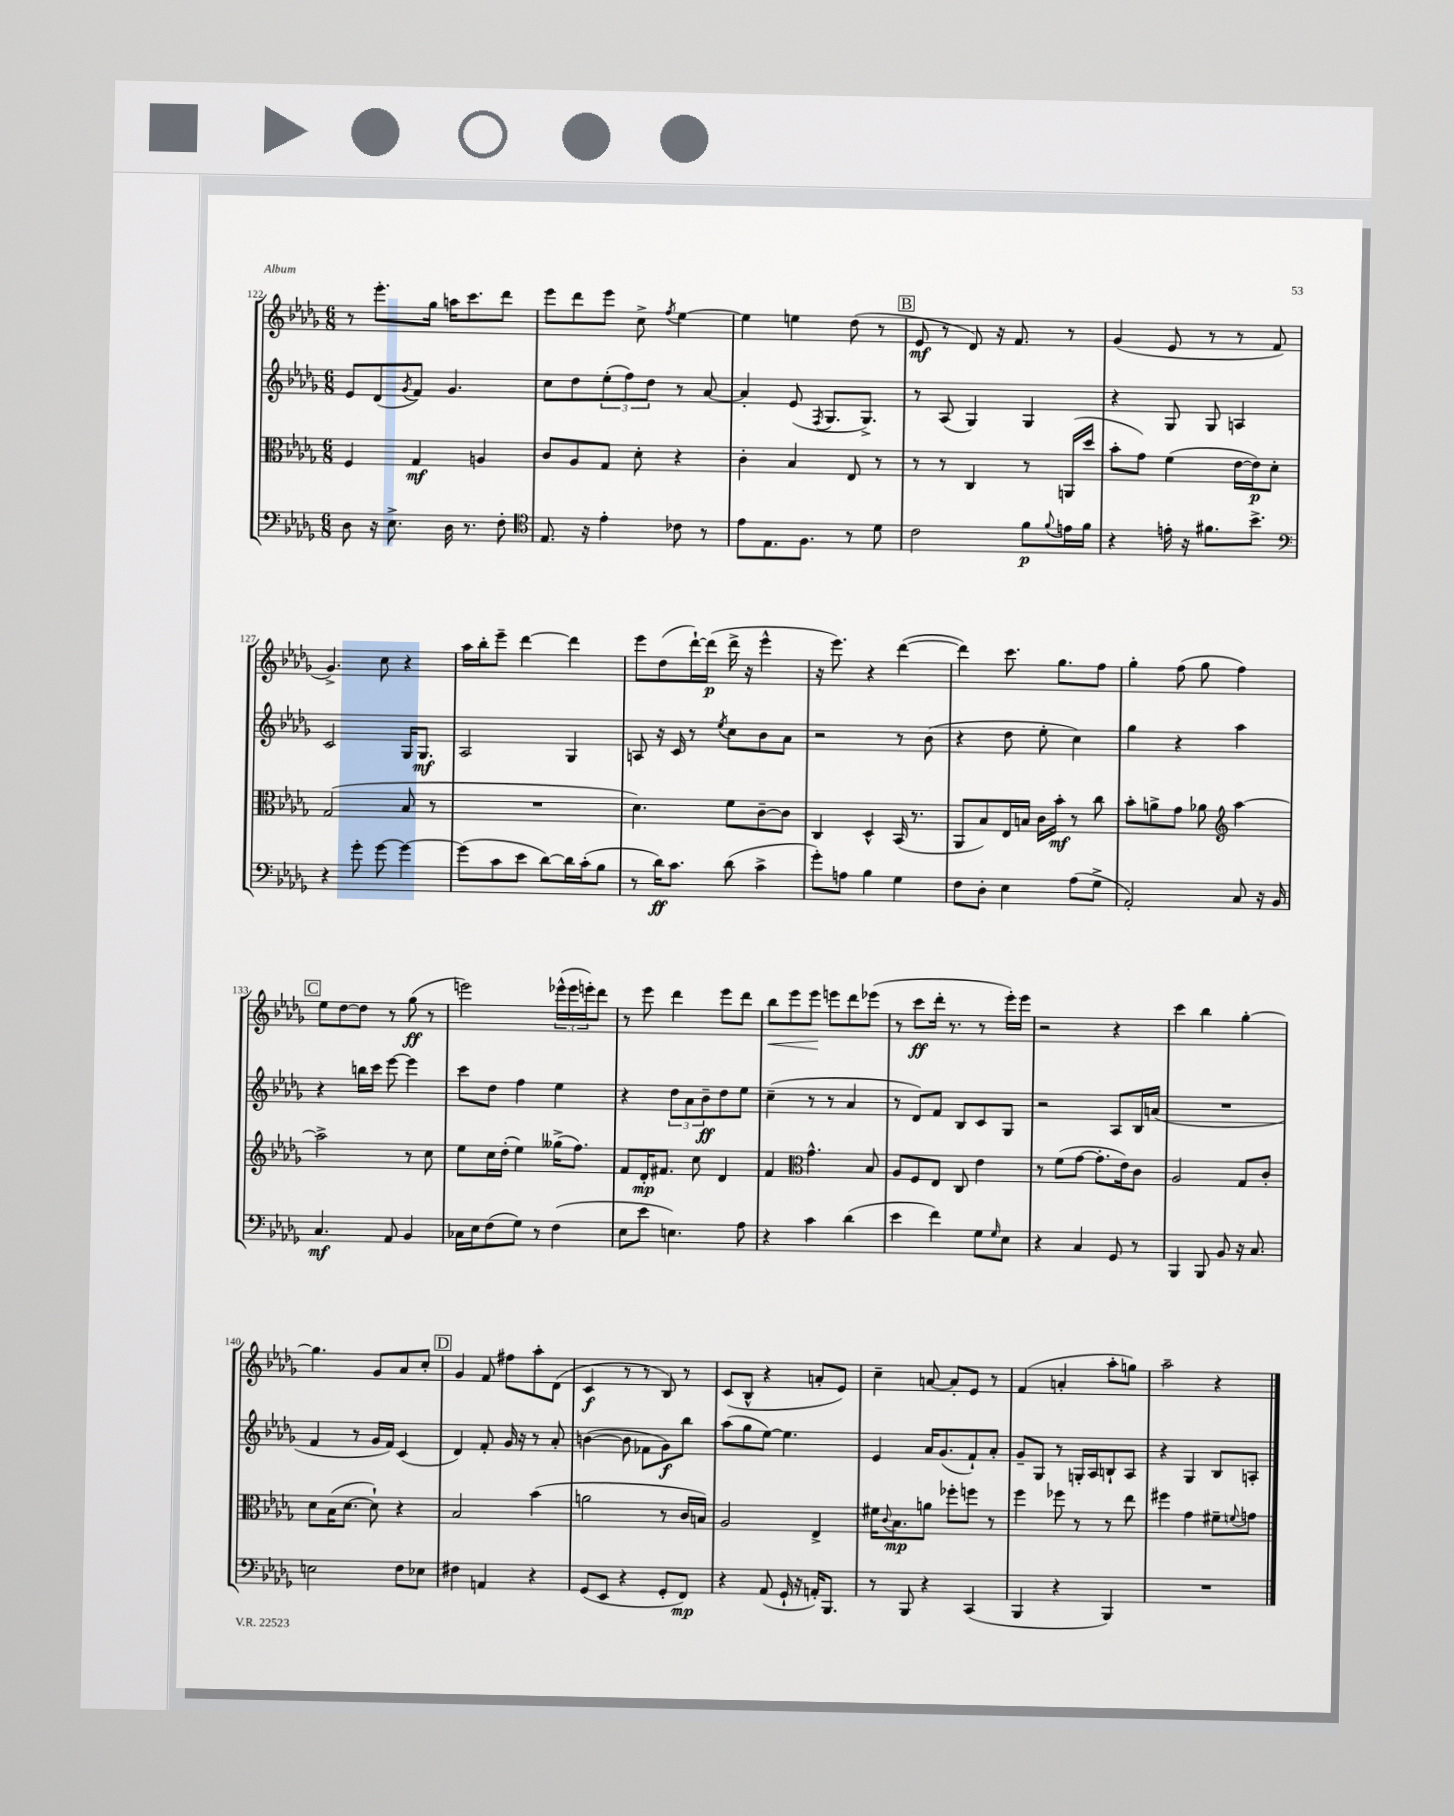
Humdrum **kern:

**kern	**dynam	**kern	**dynam	**kern	**dynam	**kern	**dynam
*part4	*part4	*part3	*part3	*part2	*part2	*part1	*part1
*staff4	*staff4	*staff3	*staff3	*staff2	*staff2	*staff1	*staff1
*clefF4	*	*clefC3	*	*clefG2	*	*clefG2	*
*k[b-e-a-d-g-]	*	*k[b-e-a-d-g-]	*	*k[b-e-a-d-g-]	*	*k[b-e-a-d-g-]	*
*M6/8	*	*M6/8	*	*M6/8	*	*M6/8	*
=122	=122	=122	=122	=122	=122	=122	=122
8D-\	.	4F/	.	8e-/L	.	8r	.
16r	.	.	.	(8d-/	.	8.eee-'\L	.
8.E-^\	.	.	.	.	.	.	.
.	.	.	.	8qg-/	.	.	.
.	.	4G-/	mf	8f/J)	.	.	.
.	.	.	.	.	.	16gg-\Jk	.
16D-\	.	.	.	4.g-/	.	16aan\KL	.
8.r	.	.	.	.	.	8.ccc\	.
.	.	4An/	.	.	.	.	.
8F'\	.	.	.	.	.	8ddd-\J	.
=123	=123	=123	=123	=123	=123	=123	=123
*clefC4	*	*	*	*	*	*	*
8.E-/	.	8c/L	.	8cc\L	.	8eee-\L	.
.	.	8A-/	.	8dd-\	.	8ddd-\	.
16r	.	.	.	.	.	.	.
4e-'\	.	8G-/J	.	(12ee-'\	.	8eee-\J	.
.	.	.	.	12ff\)	.	.	.
.	.	8d-'\	.	.	.	8cc^\	.
.	.	.	.	12dd-\J	.	.	.
.	.	.	.	.	.	8qff/	.
8c-X\	.	4r	.	8r	.	[4ee-\	.
8r	.	.	.	[8a-/	.	.	.
=124	=124	=124	=124	=124	=124	=124	=124
8e-\L	.	4c'\	.	4a-'/]	.	4ee-\]	.
8.E-\	.	.	.	.	.	.	.
.	.	4B-/	.	(8e-/	.	4een\	.
8.F\J	.	.	.	.	.	.	.
.	.	.	.	8qF/	.	.	.
.	.	.	.	8.G-/L	.	.	.
8r	.	8E-/	.	.	.	(8dd-\	.
.	.	.	.	8.G-^/J)	.	.	.
8d-\	.	8r	.	.	.	8r	.
!!LO:REH:place=s1:t=B
=125	=125	=125	=125	=125	=125	=125	=125
2c\	.	8r	.	8r	.	8e-/	mf
.	.	8r	.	(8A-/	.	8r	.
.	.	4C/	.	4G-/)	.	8d-/)	.
.	.	.	.	.	.	16r	.
.	.	.	.	.	.	8.f/	.
8f\L	p	8r	.	4G-/	.	.	.
8qqf/	.	.	.	.	.	.	.
16en\L	.	(16AAn/LL	.	.	.	8r	.
16f\JJ	.	16dd-/JJ	.	.	.	.	.
=126	=126	=126	=126	=126	=126	=126	=126
4r	.	8b-'\L	.	4r	.	(4g-/	.
.	.	8g-\J)	.	.	.	.	.
16en'\	.	(4f\	.	8G-/	.	8e-/	.
16r	.	.	.	.	.	.	.
8.f#X\L	.	.	.	8G-/	.	8r	.
.	.	[16e-\LL	.	4An/	.	8r	.
8.b-^\J	.	16e-\J])	p	.	.	.	.
.	.	8d-'\J	.	.	.	8f/	.
!!LO:LB:g=z
=127	=127	=127	=127	=127	=127	=127	=127
*clefF4	*	*	*	*	*	*	*
4r	.	(2G-/	.	2c/	.	4.g-^/)	.
8g-'\	.	.	.	.	.	.	.
[8g-\	.	.	.	.	.	8cc\	.
4g-\_	.	8B-/	.	16G-/KL	.	4r	.
.	.	.	.	8.G-/J	mf	.	.
.	.	8r	.	.	.	.	.
=128	=128	=128	=128	=128	=128	=128	=128
(8g-\L]	.	2.r	.	2A-/	.	16aa-\LL	.
.	.	.	.	.	.	16bb-'\J	.
8c\	.	.	.	.	.	8eee-~\J	.
8e-\J	.	.	.	.	.	[4ddd-\	.
[8d-\L)	.	.	.	.	.	.	.
16d-\L]	.	.	.	4G-/	.	4ddd-\]	.
(16c'\J	.	.	.	.	.	.	.
8B-\J	.	.	.	.	.	.	.
=129	=129	=129	=129	=129	=129	=129	=129
8r	.	4.d-\)	.	8An/	.	8eee-\L	.
16d-\KL)	ff	.	.	16r	.	(8dd-\	.
8.c\J	.	.	.	16c/	.	.	.
.	.	.	.	8r	.	[16ddd-`\L)	.
.	.	.	.	.	.	(16ddd-\JJ]	p
.	.	.	.	8qee-/	.	.	.
(8d-\	.	8f\L	.	8cc\L	.	16ddd-^\	.
.	.	.	.	.	.	16r	.
4c^\	.	[8c~\	.	8b-\	.	4eee-^^\	.
.	.	8c\J]	.	8a-\J	.	.	.
=130	=130	=130	=130	=130	=130	=130	=130
8g-'\L)	.	4C/	.	2r	.	16r	.
.	.	.	.	.	.	8.eee-\)	.
8An\J	.	.	.	.	.	.	.
4B-\	.	4D-^^/	.	.	.	4r	.
4G-\	.	(16BB-/	.	8r	.	([4ddd-\	.
.	.	8.r	.	.	.	.	.
.	.	.	.	(8b-\	.	.	.
=131	=131	=131	=131	=131	=131	=131	=131
8F\L	.	8AA-/L	.	4r	.	4ddd-\])	.
8D-'\J	.	8B-/)	.	.	.	.	.
4E-\	.	16E-/L	.	8dd-\	.	8.ccc\	.
.	.	16Bn/JJ	.	.	.	.	.
.	.	16c\LL	.	8ee-'\	.	.	.
.	.	16b-'\JJ	mf	.	.	8.gg-\L	.
(8A-\L	.	8r	.	4cc\)	.	.	.
8G-^\J	.	8cc\	.	.	.	8ff\J	.
=132	=132	=132	=132	=132	=132	=132	=132
2AA-'/)	.	8b-'\L	.	4gg-\	.	4gg-'\	.
.	.	8an^\	.	.	.	.	.
.	.	8g-\J	.	4r	.	(8ff\	.
.	.	8a-X\	.	.	.	8gg-\	.
*	*	*clefG2	*	*	*	*	*
8C/	.	[4aa-\	.	4aa-\	.	4ff\)	.
16r	.	.	.	.	.	.	.
16BB-/	.	.	.	.	.	.	.
!!LO:LB:g=z
!!LO:REH:place=s1:t=C
=133	=133	=133	=133	=133	=133	=133	=133
4.C/	mf	2aa-^\]	.	4r	.	8ee-\L	.
.	.	.	.	.	.	[8dd-\	.
.	.	.	.	16bbn\LL	.	8dd-\J]	.
.	.	.	.	16ccc\JJ	.	.	.
8AA-/	.	.	.	[8eee-\	.	8r	.
4BB-/	.	8r	.	4eee-\]	.	(8gg-\	ff
.	.	8cc\	.	.	.	8r	.
=134	=134	=134	=134	=134	=134	=134	=134
16C-X\LL	.	8ee-\L	.	8ccc\L	.	2eeen\)	.
16E-\J	.	.	.	.	.	.	.
(8F\	.	16cc\L	.	8dd-\J	.	.	.
.	.	(16dd-'\JJ	.	.	.	.	.
8G-\J)	.	4ee-\)	.	4ff\	.	.	.
8r	.	.	.	.	.	.	.
(4F\	.	(16gg--X^\KL	.	4ee-\	.	(24eee-X^^\LL	.
.	.	.	.	.	.	24eee-\	.
.	.	8.ff\J)	.	.	.	.	.
.	.	.	.	.	.	24eeen'\J)	.
.	.	.	.	.	.	8ddd-\J	.
=135	=135	=135	=135	=135	=135	=135	=135
8E-\L	.	8f/L	.	4r	.	8r	.
8e-\J	.	16d-'/K	mp	.	.	8eee-\	.
.	.	8.f#X/J	.	.	.	.	.
4.En\)	.	.	.	12dd-\L	.	4ddd-\	.
.	.	.	.	12a-\	.	.	.
.	.	8cc\	.	.	.	.	.
.	.	.	.	12b-~\	ff	.	.
.	.	4d-/	.	8dd-\	.	8eee-\L	.
8A-\	.	.	.	8ee-\J	.	8ddd-\J	.
=136	=136	=136	=136	=136	=136	=136	=136
!	!	!	!	!	!	!	!LO:HP:b
4r	.	4f/	.	(4cc~\	.	8bb-\L	<
.	.	.	.	.	.	8eee-\	.
*	*	*clefC3	*	*	*	*	*
4c\	.	4.g-^^\	.	8r	.	8eee-\J	.
.	.	.	.	8r	.	8eeen\L	[
(4d-\	.	.	.	4a-/	.	8ddd-\	.
.	.	8B-/	.	.	.	(8eee-X\J	.
=137	=137	=137	=137	=137	=137	=137	=137
4e-\	.	8A-/L	.	8r	.	8r	.
.	.	8F/	.	8d-/L)	.	8ccc\L	ff
4f\)	.	8E-/J	.	8f/J	.	16ddd-'\Jk	.
.	.	.	.	.	.	8.r	.
.	.	8C/	.	8B-/L	.	.	.
8G-\L	.	4e-\	.	8c/	.	8r	.
16qqG-/	.	.	.	.	.	.	.
8E-\J	.	.	.	8G-/J	.	16eee-'\LL)	.
.	.	.	.	.	.	16eee-\JJ	.
=138	=138	=138	=138	=138	=138	=138	=138
4r	.	8r	.	2r	.	2r	.
.	.	(8f\L	.	.	.	.	.
4C/	.	[8g-\J	.	.	.	.	.
.	.	8.g-'\L]	.	.	.	.	.
8GG-/	.	.	.	8A-/L	.	4r	.
.	.	16e-\k)	.	.	.	.	.
8r	.	8c\J	.	16B-/L	.	.	.
.	.	.	.	(16an/JJ	.	.	.
=139	=139	=139	=139	=139	=139	=139	=139
4BBB-/	.	2A-/	.	2.r	.	4ccc\	.
8BBB-/	.	.	.	.	.	4bb-\	.
8BB-/	.	.	.	.	.	.	.
16r	.	8G-/L	.	.	.	[4gg-'\	.
8.C/	.	.	.	.	.	.	.
.	.	8c'/J	.	.	.	.	.
!!LO:LB:g=z
=140	=140	=140	=140	=140	=140	=140	=140
2En\	.	8d-\L	.	4f/	.	4.gg-\]	.
.	.	(16B-\K	.	.	.	.	.
.	.	[8.d-\J	.	.	.	.	.
.	.	.	.	8r	.	.	.
.	.	8d-`\])	.	16g-/LL	.	8g-/L	.
.	.	.	.	16f/JJ)	.	.	.
8F\L	.	4r	.	(4c/	.	8a-/	.
8E-X\J	.	.	.	.	.	8cc'/J	.
!!LO:REH:place=s1:t=D
=141	=141	=141	=141	=141	=141	=141	=141
4F#X\	.	2B-/	.	4d-/)	.	4g-/	.
4AAn/	.	.	.	8f'/	.	8f/	.
.	.	.	.	16g-/	.	8ff#X\L	.
.	.	.	.	16r	.	.	.
4r	.	(4b-\	.	8r	.	8aa-'\	.
.	.	.	.	8a-'/	.	(8d-\J	.
=142	=142	=142	=142	=142	=142	=142	=142
(8GG-/L	.	2an\	.	([4bn\	.	4c/	f
8EE-/J	.	.	.	.	.	.	.
4r	.	.	.	8b\]	.	8r	.
.	.	.	.	8f-X\L	.	8r	.
8GG-'/L	.	8r	.	8g-\)	f	8B-/)	.
8FF/J)	mp	16c/LL	.	8bb-\J	.	8r	.
.	.	16Bn/JJ)	.	.	.	.	.
=143	=143	=143	=143	=143	=143	=143	=143
4r	.	2A-/	.	(8aa-\L	.	(8c/L	.
.	.	.	.	8gg-\	.	8B-^^/J	.
(8AA-/	.	.	.	[8ee-\J)	.	4r	.
16GG-`/	.	.	.	4.ee-\]	.	.	.
16r	.	.	.	.	.	.	.
16AAn'/KL)	.	4E-^/	.	.	.	8an'/L	.
8.BBB-/J	.	.	.	.	.	.	.
.	.	.	.	.	.	8e-/J)	.
=144	=144	=144	=144	=144	=144	=144	=144
8r	.	16f#X\KL	.	4e-/	.	4cc~\	.
.	.	8qqc/	.	.	.	.	.
.	.	8.B-\	mp	.	.	.	.
8BBB-/	.	.	.	.	.	.	.
4r	.	8an\J	.	16a-/KL	.	[8an/	.
.	.	.	.	(8.g-/	.	.	.
.	.	8ff-X'\L	.	.	.	8a'/L]	.
(4CC/	.	8ffn\J	.	8f`/)	.	8e-/J	.
.	.	8r	.	8a-'/J	.	8r	.
=145	=145	=145	=145	=145	=145	=145	=145
4BBB-/	.	4ff\	.	8g-~/L	.	(4f/	.
.	.	.	.	8G-/J	.	.	.
4r	.	8ff-X\	.	8r	.	4an'/	.
.	.	8r	.	16Gn'/LL	.	.	.
.	.	.	.	16A-/J	.	.	.
4BBB-/)	.	8r	.	8Bn`/	.	8aa-'\L	.
.	.	8ee-\	.	8A-/J	.	8ggn\J)	.
=146	=146	=146	=146	=146	=146	=146	=146
2.r	.	4ff#X\	.	4r	.	2aa-~\	.
.	.	4g-\	.	4G-/	.	.	.
.	.	8f#X~\L	.	8B-/L	.	4r	.
.	.	8qqfn/	.	.	.	.	.
.	.	8gn\J	.	8An'/J	.	.	.
==	==	==	==	==	==	==	==
*-	*-	*-	*-	*-	*-	*-	*-
